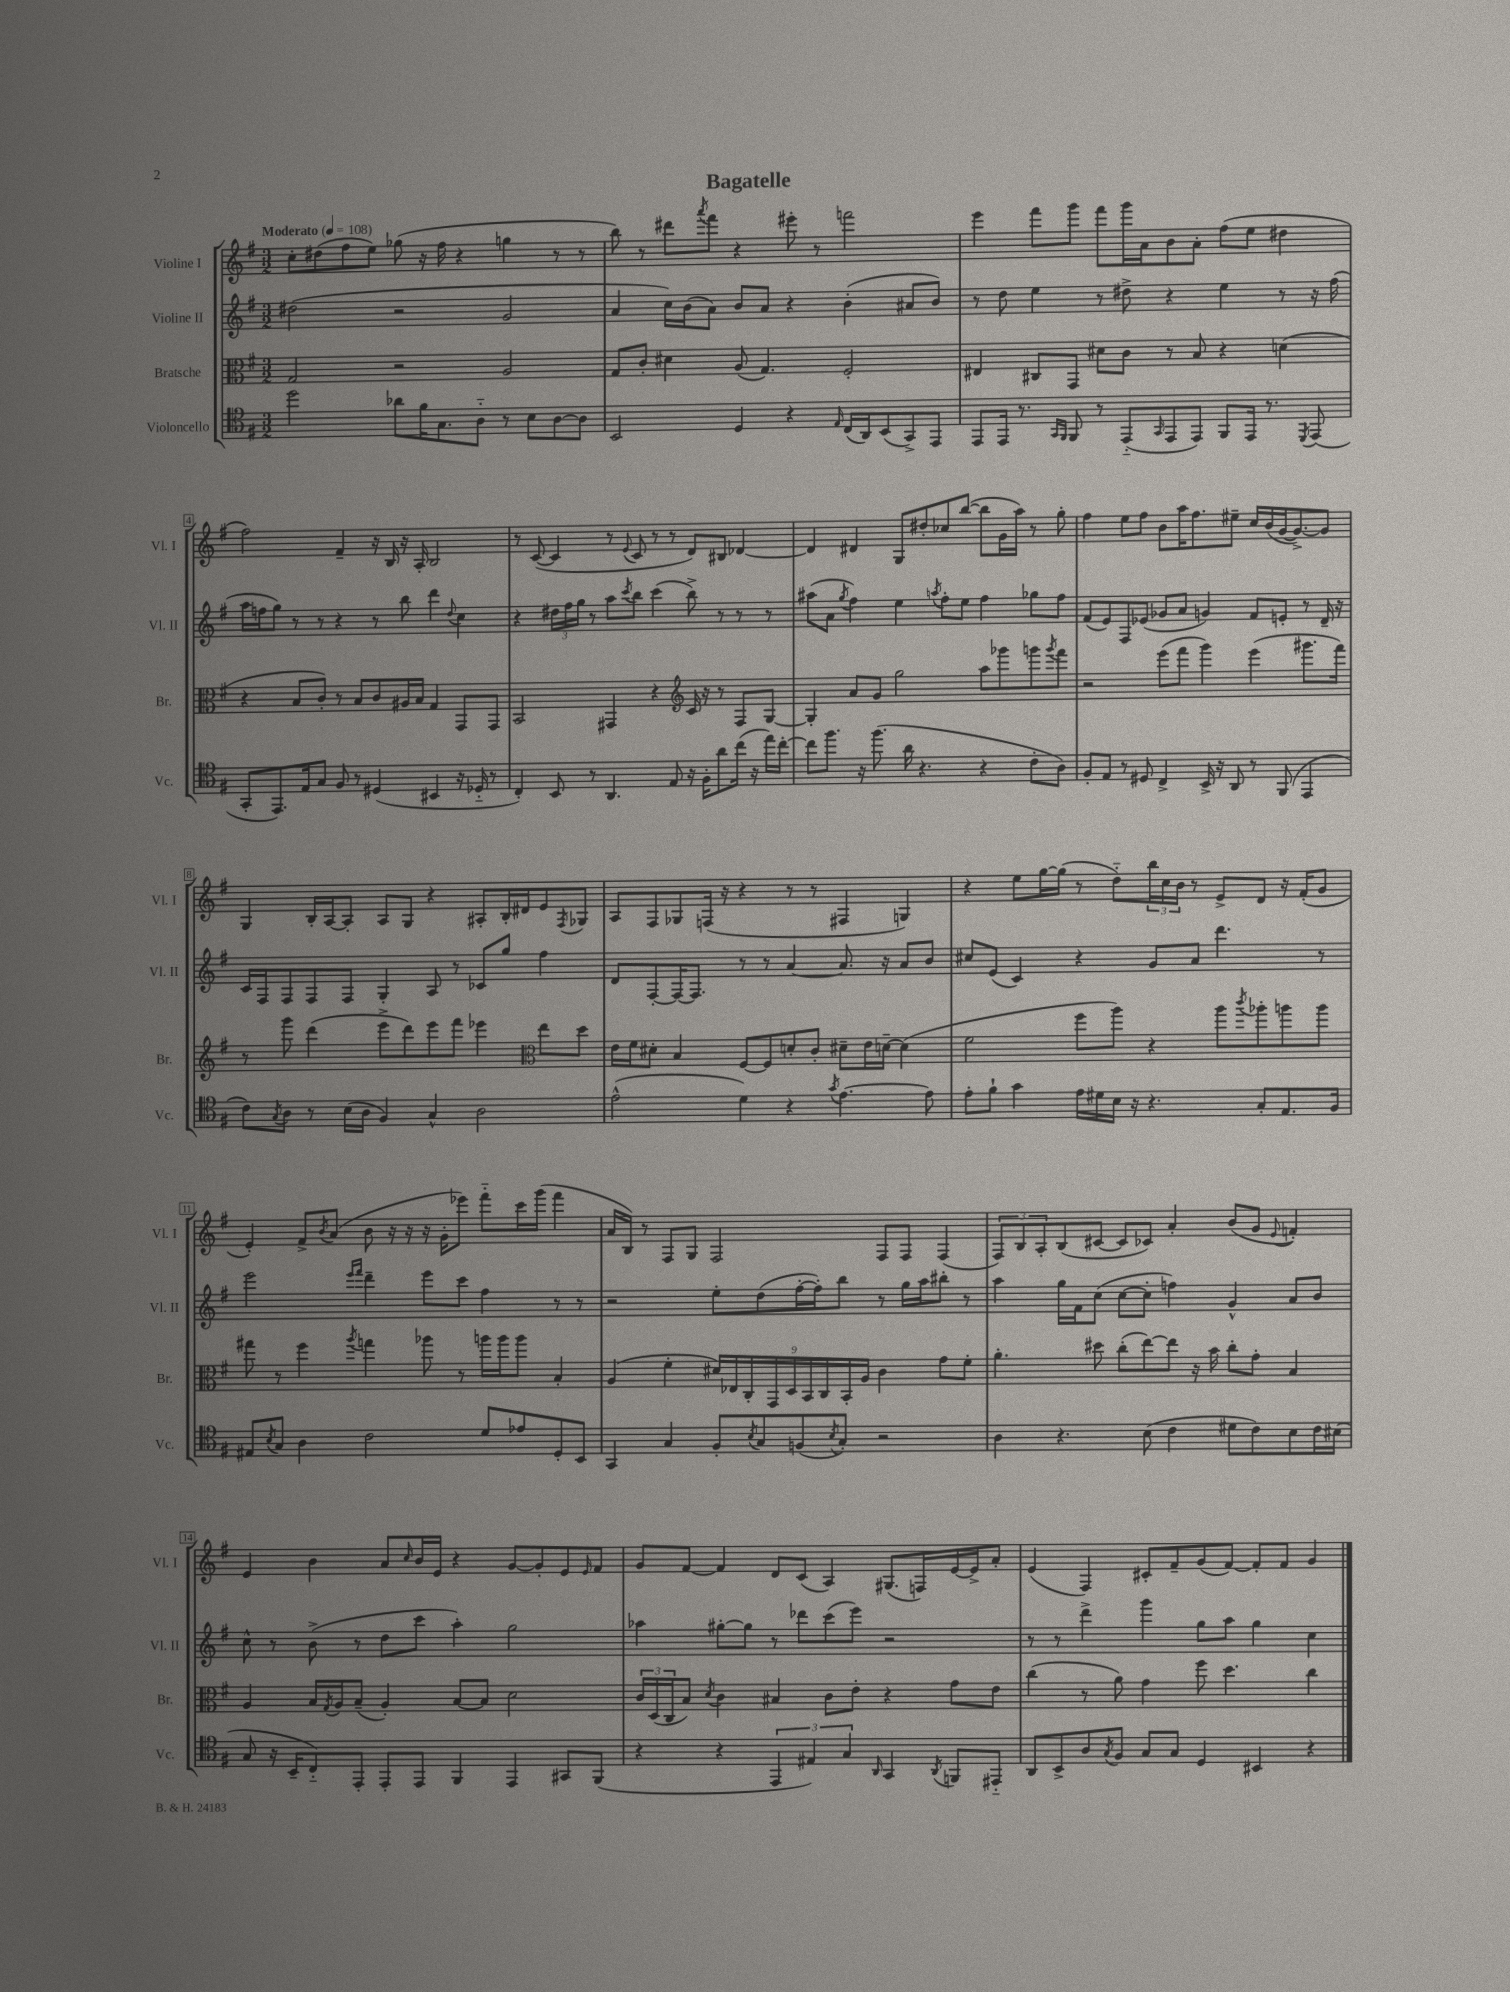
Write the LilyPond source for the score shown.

\header { title = "Bagatelle" }
<<
\new StaffGroup <<
\new Staff = "s0" \with { instrumentName = "Violine I" shortInstrumentName = "Vl. I" } {
    \clef treble \key g \major \numericTimeSignature \time 3/2 \tempo "Moderato" 4 = 108
    c''8-. dis''8( fis''8 e''8) ges''8( r16 fis''16 r4 g''4 r8 r8 |
    b''8) r8 dis'''8 \acciaccatura { a'''8 } fis'''8 r4 eis'''8-. r8 f'''2 |
    e'''4 fis'''8 g'''8 fis'''8 g'''16 a'16 b'8 a'8-. fis''8( e''8 dis''4 |
    fis''2) fis'4-- r16 b16 r16 a16-. b2 |
    r8 c'8~( c'4 r8 \appoggiatura { e'8 } c'8 r8 r8 d'8) bis8 des'4~ |
    des'4 dis'4 g8 dis''8-. ces''8 b''8~( b''8 g'16 a''16) r8 g''8-. |
    fis''4 e''8 fis''8 b'8 a''16 fis''8. eis''8-- c''16 b'16( g'16~ g'8.~->) g'8 |
    g4 b16-. a16~ a8-. a8 g8 r4 ais8-. b16-. dis'16 e'8 \acciaccatura { fis8 } ges8 |
    a8 fis8 ges8 f16( r16 r4 r8 r8 fis4 g4) |
    r4 e''8 g''16~ g''16( r8 d''8-_) \tuplet 3/2 { b''16 c''16 b'16 } r8 e'8-> d'8 r16 fis'16-.( g'8 |
    e'4-.) fis'8-> \acciaccatura { b'8 } a'8( b'8 r16 r16 r16 g'16-. ees'''8) fis'''8-_ c'''16 g'''16( fis'''4 |
    a'16 b16) r8 fis8 g8 fis2 fis8 fis8 fis4( |
    \tuplet 3/2 { fis8) b8 a8-. } b8( cis'8~ cis'8 ces'8) a'4-. b'8( g'8 \appoggiatura { e'8 } f'4-.) |
    e'4 b'4 a'8 \grace { c''16 } b'16 e'16 r4 g'8~ g'8-. e'8 \grace { e'16 } fis'8 |
    g'8 fis'8~ fis'4 d'8 c'8( a4) gis8.( f16) e'16~ e'16-> a'8-. |
    e'4( fis4) cis'8-. fis'8-- g'8( fis'8~) fis'8-. fis'8 g'4 \bar "|." |
}
\new Staff = "s1" \with { instrumentName = "Violine II" shortInstrumentName = "Vl. II" } {
    \clef treble \key g \major \numericTimeSignature \time 3/2
    dis''2( r2 g'2 |
    a'4 c''16) b'16( a'8) b'8 a'8 r4 b'4-.( ais'8 b'8) |
    r8 d''8 e''4 r8 dis''8-> r4 e''4 r8 r16 fis''16( |
    a''16 f''16 g''8) r8 r8 r4 r8 b''8 d'''4 \appoggiatura { d''8 } c''4 |
    r4 \tuplet 3/2 { dis''16 fis''16 g''16 } r8 a''8 \acciaccatura { c'''8 } b''8 c'''4( b''8->) r8 r8 r8 |
    ais''8( a'8 \acciaccatura { g''8 } fis''4) e''4 \acciaccatura { a''8 } fis''8-. e''8 fis''4 ges''8 fis''8 |
    fis'8( e'8) fis8 ees'8( ges'8 a'8 g'4) fis'8 e'8-. r8 d'16-- r16 |
    c'16 fis16 fis8 fis8 fis8 g4-. a8 r8 ces'8 g''8 fis''4 |
    d'8 fis8~-. fis16~ fis8. r8 r8 a'4~ a'8. r16 a'8 b'8 |
    cis''8 e'8( c'4) r4 g'8 a'8 d'''4. r8 |
    e'''2 \grace { e'''16 fis'''16 } d'''4-- e'''8 c'''8 fis''4 r8 r8 |
    r2 e''8-. d''8( fis''16~-. fis''16-.) b''8 r8 g''16 a''16 bis''8-. r8 |
    a''4 g''16 fis'16 c''8( c''8~ c''8-. f''4) g'4-^ a'8 b'8 |
    c''8-^ r8 b'8->( r8 d''8 c'''8 a''4-.) g''2 |
    aes''4 gis''8~-. gis''8 r8 des'''8 c'''8( e'''8) r2 |
    r8 r8 d'''4-> g'''4 g''8 a''8 g''4 c''4 \bar "|." |
}
\new Staff = "s2" \with { instrumentName = "Bratsche" shortInstrumentName = "Br." } {
    \clef alto \key g \major \numericTimeSignature \time 3/2
    g2 r2 a2 |
    g8 c'8-. dis'4 a8( g4.) fis2-. |
    eis4 cis8 g,8 dis'8 c'8 r8 b8 r4 d'4( |
    r4 b8 c'8-.) r8 b8 c'8 ais16 b16 g4 g,8 g,8 |
    b,2 gis,4 r4 \clef treble c'16 r16 r8 fis8 g8~ |
    g4-. a'8 g'8 g''2 a''8 ges'''8 g'''8 \acciaccatura { g'''8 } fis'''8 |
    r2 e'''8( fis'''8 g'''4) e'''4( gis'''8. fis'''16) |
    r8 g'''8 d'''4( e'''8-> d'''8) e'''8 fis'''8 ees'''4 \clef alto e''8 d''8 |
    e'16 fis'16 dis'8-. b4 fis8~ fis8 d'8-. c'8-. dis'8-- e'16 d'16~-- d'4( |
    fis'2 fis''8 a''8) r4 a''8 \acciaccatura { c'''8 } aes''8-. a''8 a''8 |
    gis''8 r8 fis''4 \acciaccatura { a''8 } g''4 aes''8 r8 a''16 a''16 a''8 b4-. |
    a4( fis'4-. \tuplet 9/8 { dis'16) ees16 c16-. g,16 d16 b,16 c16 b,16-. a16 } c'4 g'8 fis'8-. |
    a'4.-. dis''8 c''8-.( e''8~) e''8 r16 b'16 c''8-. g'8-. b4 |
    a4 b16 \acciaccatura { g8 } a16 b8--( a4-.) b8~ b8 d'2 |
    \tuplet 3/2 { c'16 d16( c16 } b8) \acciaccatura { d'8 } c'4 bis4 c'8 e'8-. r4 g'8 e'8 |
    c''4( r8 a'8) g'4 fis''8 d''4. c''4 \bar "|." |
}
\new Staff = "s3" \with { instrumentName = "Violoncello" shortInstrumentName = "Vc." } {
    \clef tenor \key g \major \numericTimeSignature \time 3/2
    d''2 aes'8 fis'16 g8. a8-_ r8 b8 a8~ a8 |
    b,2 d4 r4 \grace { e16 } c16( a,16) b,8( g,8->) e,8 |
    e,8 e,16 r8. \grace { g,16 fis,16 } fis,8 r8 e,8-_( \grace { g,16 } e,8 e,8) fis,8 e,16 r8. \acciaccatura { d,8 } e,8( |
    g,8-. e,8.) e16 g8 fis8 r8 dis4( bis,4 r16 des16-_ r8 |
    c4-.) b,8 r8 a,4. e8 r16 fis16-. a'8 c''16( r16 e''16) c''16~-. |
    c''8 fis''8. r16 fis''8.( a'16 r4. r4 c'8-. a8) |
    fis8-. e8 r8 dis8 c4-> b,16-> r16 a,8 r8 fis,8( e,4 |
    c'8) \acciaccatura { g8 } a8 r8 b16( a16 fis4) g4-^ a2 |
    e'2-^( d'4) r4 \acciaccatura { g'8 } e'4.~ e'8 |
    e'8-. fis'8-! g'4 e'16 dis'16 b16 r16 r4. g8-. e8. fis16 |
    eis8 \acciaccatura { b8 } g8 a4 c'2 d'8 ees'8 d8-. b,8 |
    g,4 g4 fis8-. \acciaccatura { b8 } g8 f8( \acciaccatura { b8 } g8-.) r2 |
    a4 r4. b8( c'4 dis'8 c'8) b8 c'16 bis16( |
    g8 r16 b,16-- c8-_) e,8-. e,8-. e,8 fis,4 e,4 gis,8 fis,8( |
    r4 r4 \tuplet 3/2 { e,4 eis4) g4 } \grace { a,16 } g,4 \acciaccatura { a,8 } f,8 eis,8-_ |
    a,8 b,8-> a8 \acciaccatura { g8 } fis8 g8 g8 d4 bis,4 r4 \bar "|." |
}
>>
>>
\layout { \context { \Score \override BarNumber.stencil = #(make-stencil-boxer 0.1 0.3 ly:text-interface::print) } }
